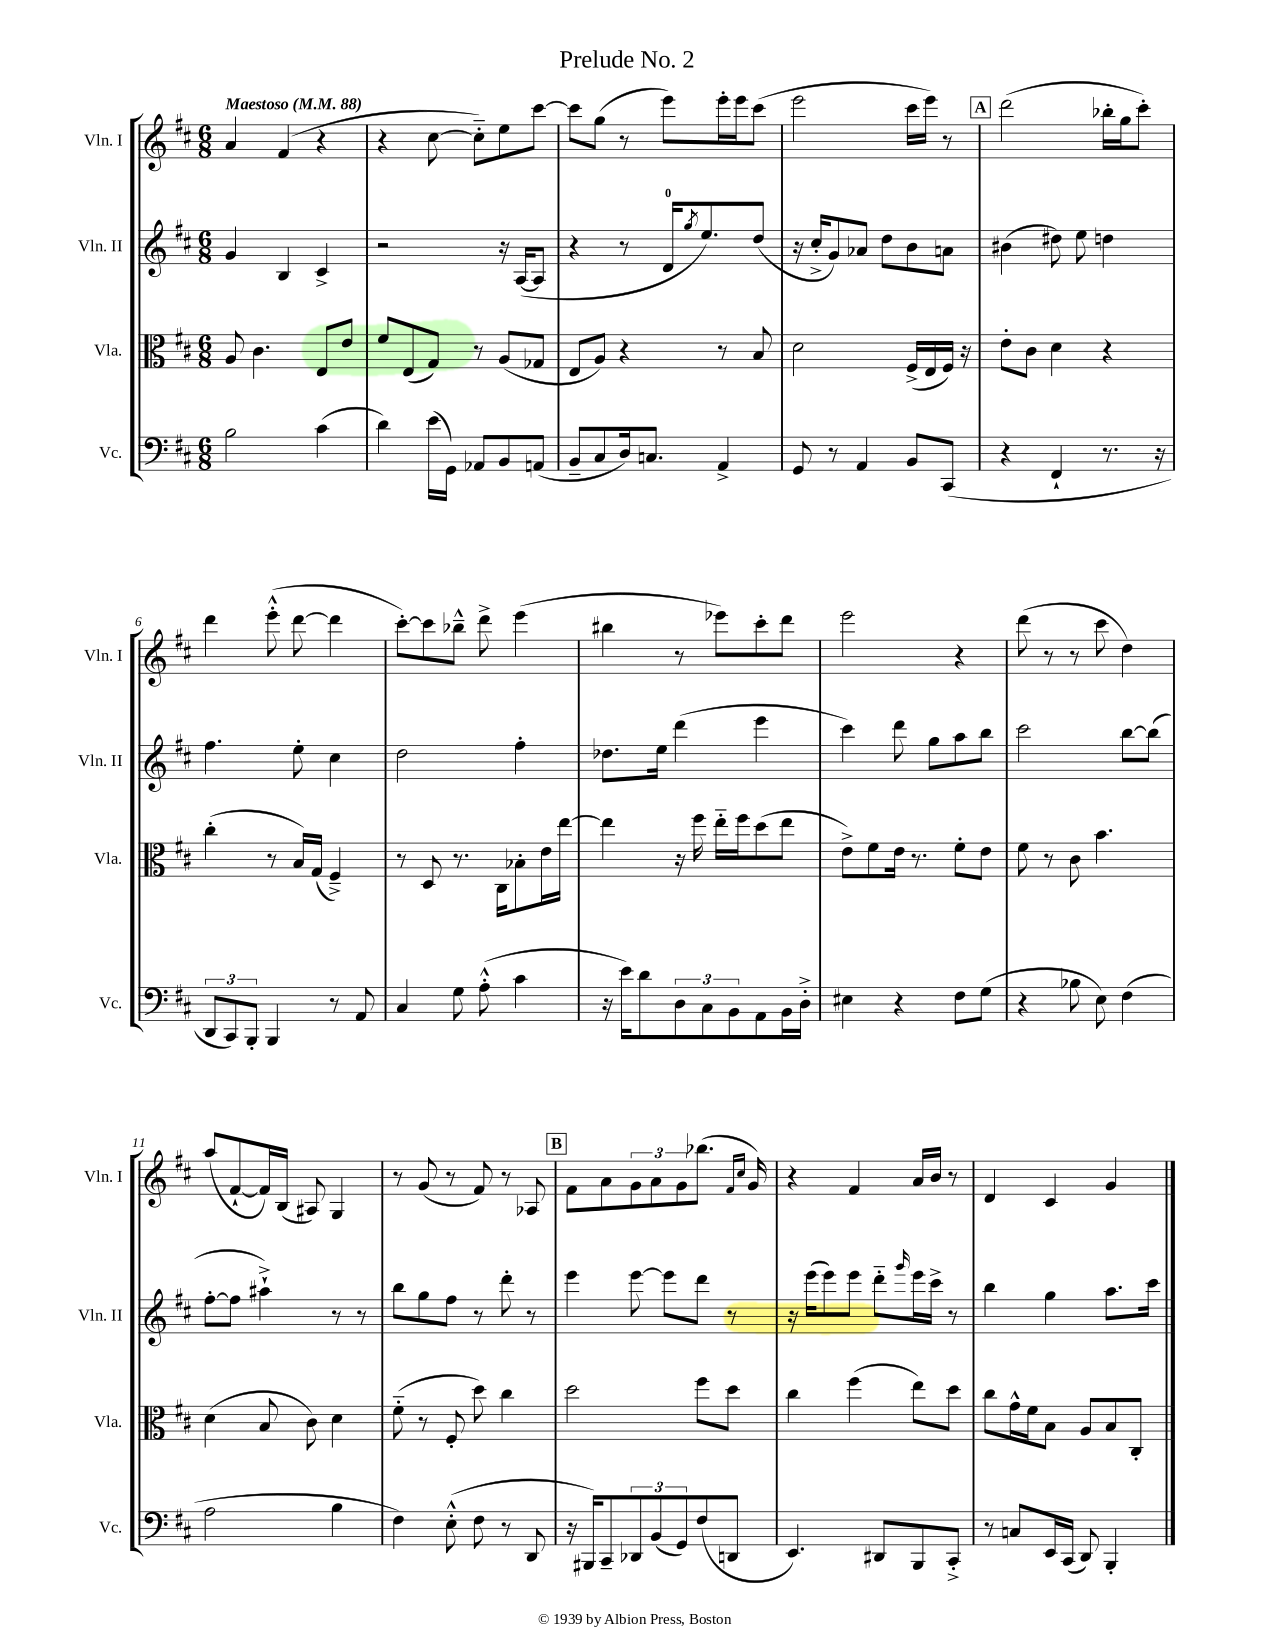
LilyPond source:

\header { title = "Prelude No. 2" }
<<
\new StaffGroup <<
\new Staff = "s0" \with { instrumentName = "Vln. I" shortInstrumentName = "Vln. I" } {
    \clef treble \key d \major \numericTimeSignature \time 6/8 \tempo "Maestoso" 4 = 88
    a'4 fis'4( r4 |
    r4 cis''8~ cis''8-_) e''8 cis'''8~ |
    cis'''8 g''8( r8 e'''8) e'''16-. e'''16 cis'''8( |
    e'''2 cis'''16 e'''16) r8 |
    \mark \markup { \box "A" } d'''2( bes''16-. g''16 cis'''8-.) |
    d'''4 e'''8-.-^( d'''8~ d'''4 |
    cis'''8~-.) cis'''8 bes''8---^ d'''8-> e'''4( |
    bis''4 r8 ees'''8) cis'''8-. d'''8 |
    e'''2 r4 |
    d'''8( r8 r8 cis'''8 d''4) |
    a''8( fis'8~-! fis'16) b16( ais8) g4 |
    r8 g'8( r8 fis'8) r8 aes8 |
    \mark \markup { \box "B" } fis'8 a'8 \tuplet 3/2 { g'8 a'8 g'8 } bes''8.( \grace { fis'16 cis''16 } g'16) |
    r4 fis'4 a'16 b'16 r8 |
    d'4 cis'4 g'4 \bar "|." |
}
\new Staff = "s1" \with { instrumentName = "Vln. II" shortInstrumentName = "Vln. II" } {
    \clef treble \key d \major \numericTimeSignature \time 6/8
    g'4 b4 cis'4-> |
    r2 r16 a16~( a8 |
    r4 r8 d'16-0 \acciaccatura { g''8 } e''8.) d''8( |
    r16 cis''16-.-> g'8) aes'8 d''8 b'8 a'8 |
    \mark \markup { \box "A" } bis'4( dis''8) e''8 d''4 |
    fis''4. e''8-. cis''4 |
    d''2 fis''4-. |
    des''8. e''16 d'''4( e'''4 |
    cis'''4) d'''8 g''8 a''8 b''8 |
    cis'''2 b''8~ b''8( |
    fis''8~-. fis''8 ais''4-!->) r8 r8 |
    b''8 g''8 fis''8 r8 d'''8-. r8 |
    \mark \markup { \box "B" } e'''4 e'''8~ e'''8 d'''8 r8 |
    r16 e'''16( e'''8) e'''8 d'''8-_ \grace { g'''16 } e'''16 cis'''16-> r8 |
    b''4 g''4 a''8. cis'''16 \bar "|." |
}
\new Staff = "s2" \with { instrumentName = "Vla." shortInstrumentName = "Vla." } {
    \clef alto \key d \major \numericTimeSignature \time 6/8
    a8 cis'4. e8 e'8 |
    fis'8 e8( g8) r8 a8( ges8 |
    e8 a8) r4 r8 b8 |
    d'2 fis16->( e16 fis16) r16 |
    \mark \markup { \box "A" } e'8-. cis'8 d'4 r4 |
    cis''4-.( r8 b16) g16( fis4--->) |
    r8 d8 r8. cis16 bes8-. e'16 e''16~ |
    e''4 r16 fis''16 e''16-_ fis''16 d''8( e''8 |
    e'8->) fis'8 e'16 r8. fis'8-. e'8 |
    fis'8 r8 cis'8 b'4. |
    d'4( b8 cis'8) d'4 |
    fis'8-_( r8 fis8-. d''8) cis''4 |
    \mark \markup { \box "B" } d''2 fis''8 d''8 |
    cis''4 fis''4( e''8) d''8 |
    cis''8 g'16-^ fis'16 b8 a8 b8 cis8-. \bar "|." |
}
\new Staff = "s3" \with { instrumentName = "Vc." shortInstrumentName = "Vc." } {
    \clef bass \key d \major \numericTimeSignature \time 6/8
    b2 cis'4( |
    d'4) e'16( g,16) aes,8 b,8 a,8( |
    b,8-- cis8 d16) c8. a,4-> |
    g,8 r8 a,4 b,8 cis,8( |
    \mark \markup { \box "A" } r4 fis,4-! r8. r16 |
    \tuplet 3/2 { d,8 cis,8) b,,8-. } b,,4 r8 a,8 |
    cis4 g8 a8-.-^( cis'4 |
    r16 e'16) d'8 \tuplet 3/2 { d8 cis8 b,8 } a,8 b,16 d16-.-> |
    eis4 r4 fis8 g8( |
    r4 bes8 e8) fis4( |
    a2 b4 |
    fis4) e8-.-^( fis8 r8 d,8 |
    \mark \markup { \box "B" } r16 bis,,16) cis,8-- \tuplet 3/2 { des,8 b,8( g,8) } fis8( d,8 |
    e,4.) dis,8 b,,8 cis,8-.-> |
    r8 c8 e,16 cis,16( d,8) b,,4-. \bar "|." |
}
>>
>>
